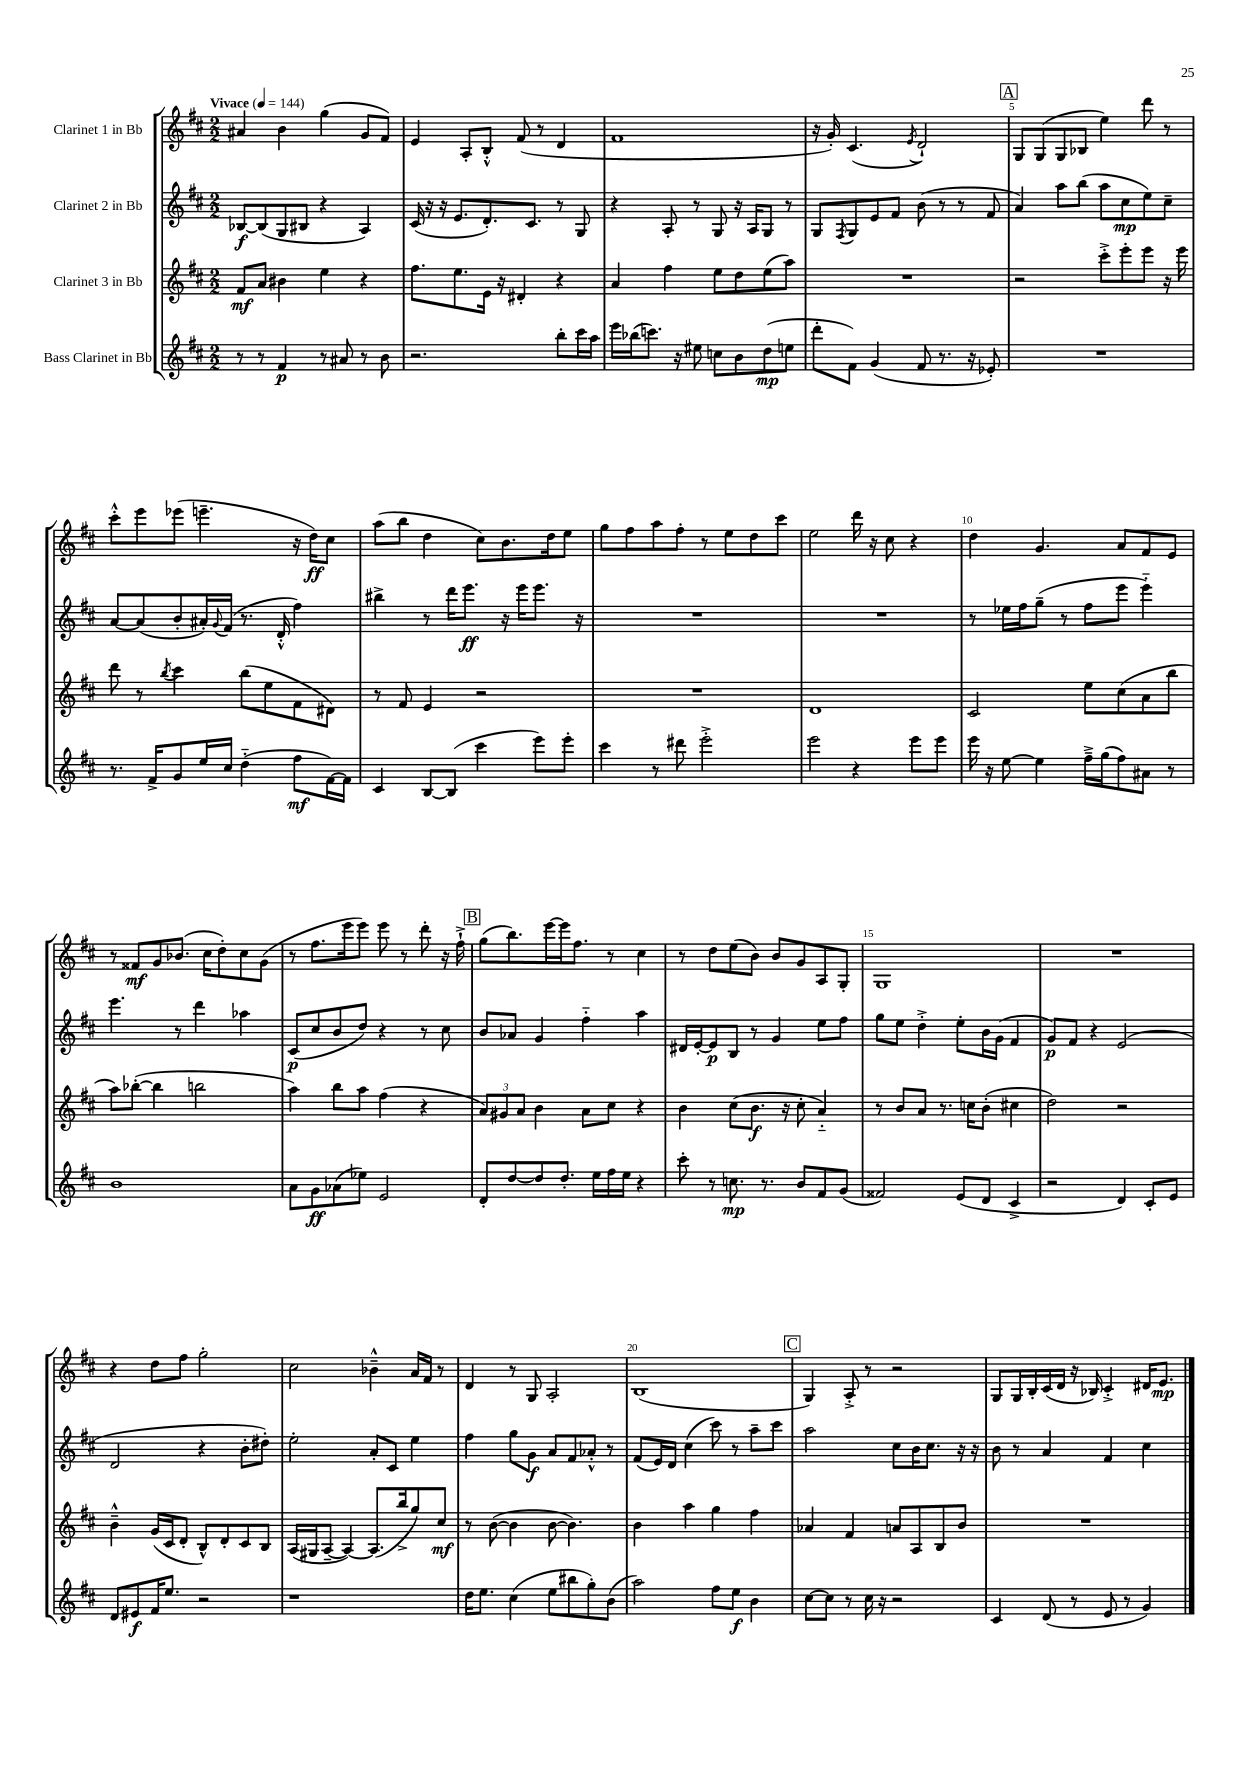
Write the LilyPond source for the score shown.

<<
\new StaffGroup <<
\new Staff = "s0" \with { instrumentName = "Clarinet 1 in Bb" } {
    \clef treble \key d \major \numericTimeSignature \time 2/2 \tempo "Vivace" 4 = 144
    ais'4 b'4 g''4( g'8 fis'8) |
    e'4 a8-. b8-.-^ fis'8( r8 d'4 |
    fis'1 |
    r16 g'16-.) cis'4.( \acciaccatura { e'8 } d'2-!) |
    \mark \markup { \box "A" } g8 g8( g8 bes8 e''4) d'''8 r8 |
    cis'''8-.-^ e'''8 ees'''8( e'''4.-- r16 d''16\ff) cis''8 |
    a''8( b''8 d''4 cis''8) b'8. d''16 e''8 |
    g''8 fis''8 a''8 fis''8-. r8 e''8 d''8 cis'''8 |
    e''2 d'''16 r16 cis''8 r4 |
    d''4 g'4. a'8 fis'8 e'8 |
    r8 fisis'8\mf g'8 bes'8.( cis''16 d''8-.) cis''8 g'8( |
    r8 fis''8. e'''16 e'''8) e'''8 r8 d'''8-. r16 fis''16-!-> |
    \mark \markup { \box "B" } g''8( b''8.) e'''16~ e'''16 fis''8. r8 cis''4 |
    r8 d''8 e''8( b'8) b'8 g'8 a8 g8-. |
    g1 |
    R1 |
    r4 d''8 fis''8 g''2-. |
    cis''2 bes'4---^ a'16 fis'16 r8 |
    d'4 r8 g8 a2-. |
    b1( |
    \mark \markup { \box "C" } g4) a8-.-> r8 r2 |
    g8 g16 b16-. cis'16( d'16 r16 bes16) cis'4-.-> dis'16 e'8.\mp \bar "|." |
}
\new Staff = "s1" \with { instrumentName = "Clarinet 2 in Bb" } {
    \clef treble \key d \major \numericTimeSignature \time 2/2
    bes8~\f bes8( g8 bis8 r4 a4) |
    cis'16( r16 r16 e'8. d'8.-.) cis'8. r8 g8 |
    r4 a8-. r8 g8 r16 a16 g8 r8 |
    g8 \acciaccatura { fis8 } g8 e'8 fis'8 b'8( r8 r8 fis'8 |
    \mark \markup { \box "A" } a'4) a''8 b''8( a''8 cis''8\mp e''8) cis''8-- |
    a'8~ a'8( b'8-. ais'16-.) \appoggiatura { g'8 } fis'16( r8. d'16-.-^ fis''4) |
    bis''4-> r8 d'''16 e'''8.\ff r16 e'''16 e'''8. r16 |
    R1 |
    R1 |
    r8 ees''16 fis''16 g''8--( r8 fis''8 e'''8 e'''4-_) |
    e'''4. r8 d'''4 aes''4 |
    cis'8\p( cis''8 b'8 d''8) r4 r8 cis''8 |
    \mark \markup { \box "B" } b'8 aes'8 g'4 fis''4-_ a''4 |
    dis'16 e'16~-. e'8\p b8 r8 g'4 e''8 fis''8 |
    g''8 e''8 d''4-.-> e''8-. b'16 g'16( fis'4 |
    g'8\p) fis'8 r4 e'2( |
    d'2 r4 b'8-. dis''8-.) |
    e''2-. a'8-. cis'8 e''4 |
    fis''4 g''8 g'8\f a'8 fis'8 aes'8-.-^ r8 |
    fis'8( e'16) d'16 cis''4( cis'''8) r8 a''8-- cis'''8 |
    \mark \markup { \box "C" } a''2 cis''8 b'16 cis''8. r16 r16 |
    b'8 r8 a'4 fis'4 cis''4 \bar "|." |
}
\new Staff = "s2" \with { instrumentName = "Clarinet 3 in Bb" } {
    \clef treble \key d \major \numericTimeSignature \time 2/2
    fis'8\mf a'8 bis'4 e''4 r4 |
    fis''8. e''8. e'16 r16 dis'4-. r4 |
    a'4 fis''4 e''8 d''8 e''8( a''8) |
    R1 |
    \mark \markup { \box "A" } r2 cis'''8-.-> e'''8-. e'''8 r16 e'''16 |
    d'''8 r8 \acciaccatura { b''8 } cis'''4 b''8( e''8 fis'8 dis'8) |
    r8 fis'8 e'4 r2 |
    R1 |
    d'1 |
    cis'2 e''8 cis''8( a'8 b''8 |
    a''8) bes''8~-.( bes''4 b''2 |
    a''4) b''8 a''8 fis''4( r4 |
    \mark \markup { \box "B" } \tuplet 3/2 { a'8) gis'8 a'8 } b'4 a'8 cis''8 r4 |
    b'4 cis''8( b'8.\f r16 cis''8-. a'4-_) |
    r8 b'8 a'8 r8. c''16 b'8-.( cis''4 |
    d''2) r2 |
    b'4---^ g'16( cis'16 d'8-. b8-^) d'8-. cis'8 b8 |
    a16( gis16 a8~-- a4~) a8.( b''16-> g''8) cis''8\mf |
    r8 b'8~( b'4 b'8~ b'4.) |
    b'4 a''4 g''4 fis''4 |
    \mark \markup { \box "C" } aes'4 fis'4 a'8 a8 b8 b'8 |
    R1 \bar "|." |
}
\new Staff = "s3" \with { instrumentName = "Bass Clarinet in Bb" } {
    \clef treble \key d \major \numericTimeSignature \time 2/2
    r8 r8 fis'4\p r8 ais'8 r8 b'8 |
    r2. b''8-. cis'''16 a''16 |
    e'''16 bes''16( c'''8.) r16 eis''8 c''8 b'8 d''8\mp( e''8 |
    d'''8-. fis'8) g'4( fis'8 r8. r16 ees'8-.) |
    \mark \markup { \box "A" } R1 |
    r8. fis'16-> g'8 e''16 cis''16 d''4-_( fis''8\mf fis'16~) fis'16 |
    cis'4 b8~ b8( cis'''4 e'''8) e'''8-. |
    cis'''4 r8 dis'''8 e'''2-.-> |
    e'''2 r4 e'''8 e'''8 |
    e'''16 r16 e''8~ e''4 fis''16---> g''16( fis''8) ais'8 r8 |
    b'1 |
    a'8 g'8\ff aes'8( ees''8) e'2 |
    \mark \markup { \box "B" } d'8-. d''8~ d''8 d''8.-. e''16 fis''16 e''16 r4 |
    cis'''8-. r8 c''8.\mp r8. b'8 fis'8 g'8( |
    fisis'2) e'8( d'8 cis'4-> |
    r2 d'4) cis'8-. e'8 |
    d'8 eis'8\f fis'16 e''8. r2 |
    r1 |
    d''16 e''8. cis''4( e''8 bis''8 g''8-.) b'8( |
    a''2) fis''8 e''8\f b'4 |
    \mark \markup { \box "C" } cis''8~ cis''8 r8 cis''16 r16 r2 |
    cis'4 d'8( r8 e'8 r8 g'4) \bar "|." |
}
>>
>>
\layout { \context { \Score \override BarNumber.break-visibility = ##(#f #t #t) barNumberVisibility = #(every-nth-bar-number-visible 5) } }
